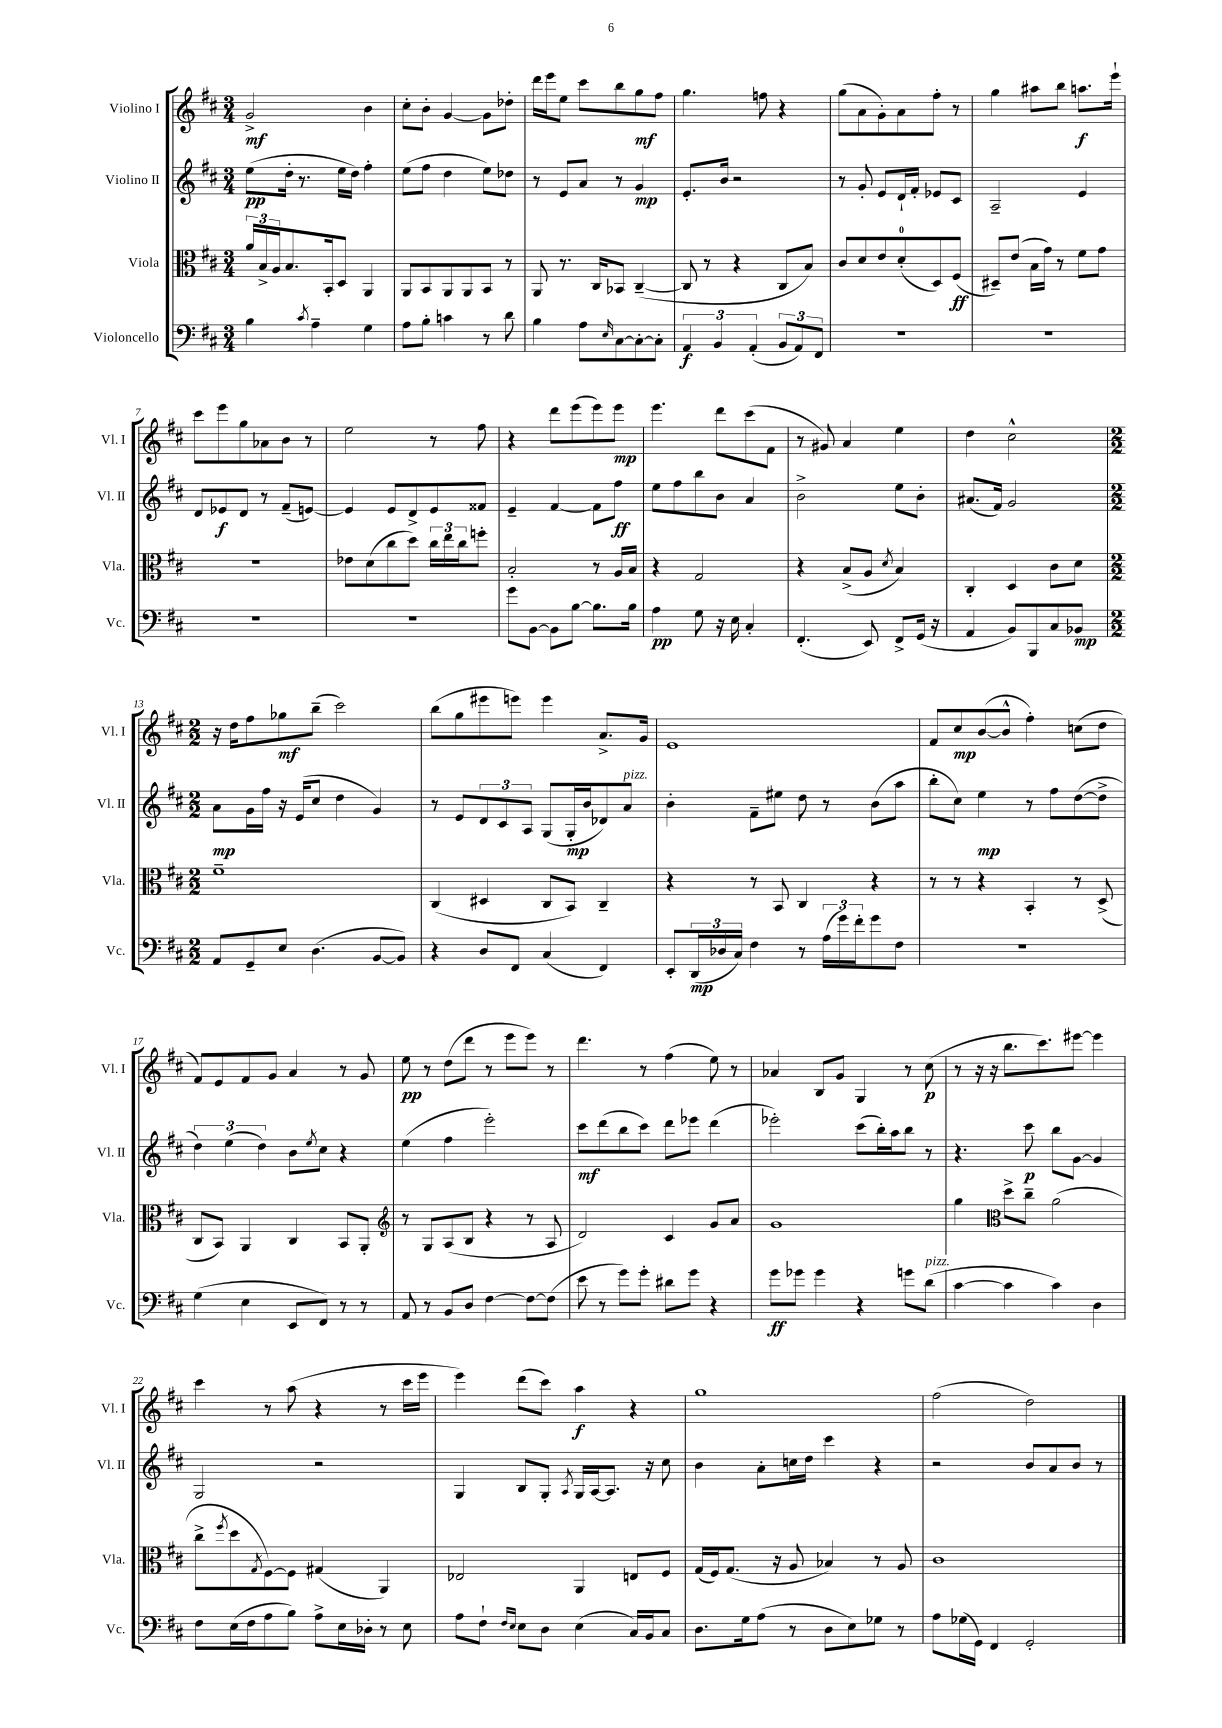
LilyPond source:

<<
\new StaffGroup <<
\new Staff = "s0" \with { instrumentName = "Violino I" shortInstrumentName = "Vl. I" } {
    \clef treble \key d \major \numericTimeSignature \time 3/4
    g'2->\mf b'4 |
    cis''8-. b'8-. g'4~ g'8 des''8-. |
    d'''16 e'''16 e''8 cis'''8 b''8 g''8\mf fis''8 |
    g''4. f''8 r4 |
    g''8( a'8 g'8-.) a'8 fis''8-. r8 |
    g''4 ais''8 b''8 a''8.\f e'''16-! |
    cis'''8 e'''8 g''8 aes'8 b'8 r8 |
    e''2 r8 fis''8 |
    r4 d'''8 e'''8( e'''8) e'''8\mp |
    e'''4. d'''8 cis'''8( fis'8 |
    r8 gis'8) a'4 e''4 |
    d''4 cis''2-^ |
    \numericTimeSignature \time 2/2 r16 d''16 fis''8 ges''8\mf b''8--( cis'''2) |
    b''8( g''8 eis'''8 e'''8) e'''4 a'8.-> g'16 |
    e'1 |
    fis'8 cis''8\mp b'8~( b'8-^ fis''4-.) c''8( d''8 |
    fis'8) e'8 fis'8 g'8 a'4 r8 g'8 |
    e''8\pp r8 d''8( d'''8 r8 e'''8 e'''8) r8 |
    d'''4. r8 fis''4( e''8) r8 |
    aes'4 b8 g'8 g4 r8 cis''8\p( |
    r8 r16 r16 b''8. cis'''8.) eis'''8~ eis'''4 |
    cis'''4 r8 a''8( r4 r8 cis'''16 e'''16 |
    e'''4) d'''8( cis'''8) a''4\f r4 |
    g''1 |
    fis''2( d''2) \bar "|." |
}
\new Staff = "s1" \with { instrumentName = "Violino II" shortInstrumentName = "Vl. II" } {
    \clef treble \key d \major \numericTimeSignature \time 3/4
    e''8\pp( d''16-. r8. e''16 d''16) fis''4-. |
    e''8( fis''8 d''4 e''8) des''8 |
    r8 e'8 a'8 r8 g'4\mp |
    e'8.-. b'16 r2 |
    r8 g'8-. e'8 d'16-! fis'16-. ees'8 cis'8 |
    a2-- e'4 |
    d'8 ees'8\f d'8 r8 fis'8--( e'8~) |
    e'4 e'8 d'8-> e'8 fisis'8 |
    e'4-- fis'4~ fis'8 fis''8\ff |
    e''8 fis''8 b''8 b'8 a'4 |
    b'2-> e''8 b'8-. |
    ais'8.( fis'16) g'2 |
    \numericTimeSignature \time 2/2 a'8\mp g'16 fis''16 r16 e'16( cis''8 d''4 g'4) |
    r8 e'8 \tuplet 3/2 { d'8 cis'8 a8 } g8( g16-.\mp b'16 des'8) a'8^\markup { \italic "pizz." } |
    b'4-. fis'8-- eis''8 d''8 r8 b'8( a''8 |
    b''8-. cis''8) e''4\mp r8 fis''8 d''8~( d''8-> |
    \tuplet 3/2 { d''4) e''4( d''4) } b'8 \acciaccatura { e''8 } cis''8 r4 |
    e''4( fis''4 e'''2-.) |
    cis'''8\mf d'''8( b''8 cis'''8) d'''8 ees'''8 d'''4( |
    ees'''2-.) cis'''8( b''16-.) a''16 b''8 r8 |
    r4. cis'''8\p b''8 g'8~ g'4 |
    g2 r2 |
    g4 b8 g8-. \acciaccatura { a8 } g16 a16~ a8. r16 cis''8 |
    b'4 a'8-. c''16 d''16 cis'''4 r4 |
    r2 b'8 a'8 b'8 r8 \bar "|." |
}
\new Staff = "s2" \with { instrumentName = "Viola" shortInstrumentName = "Vla." } {
    \clef alto \key d \major \numericTimeSignature \time 3/4
    \tuplet 3/2 { a'16 b16-> a16 } b8. b,16-. d8 a,4 |
    a,8 b,8 a,8 a,8 b,8 r8 |
    a,8 r8. cis16 bes,8 cis4~--( |
    cis8 r8 r4 cis8 b8) |
    cis'8 d'8 e'8 d'8-0-.( d8) fis8\ff( |
    dis8--) e'8( b16 g'16) r8 fis'8 g'8 |
    R2. |
    ees'8 d'8( cis''8 d''8) \tuplet 3/2 { cis''16 e''16 cis''16 } f''8-. |
    b2-. r8 a16 b16 |
    r4 g2 |
    r4 b8->( a8 \acciaccatura { d'8 } b4) |
    cis4-. d4 cis'8 d'8 |
    \numericTimeSignature \time 2/2 fis'1-- |
    cis4( dis4 cis8 b,8) cis4-- |
    r4 r8 b,8 cis4 r4 |
    r8 r8 r4 b,4-. r8 d8->( |
    cis8 b,8) a,4 cis4 b,8 a,8-. |
    \clef treble r8 g8 a8( b8 r4 r8 a8 |
    d'2) cis'4 g'8 a'8 |
    g'1 |
    g''4 \clef alto d''8-> cis''8-- a'2( |
    cis''8-> \acciaccatura { fis''8 } d''8 \acciaccatura { g8 } fis8~) fis8 gis4( a,4) |
    ees2 a,4 e8 fis8 |
    g16( fis16) g8.( r16 a8 bes4) r8 a8 |
    cis'1 \bar "|." |
}
\new Staff = "s3" \with { instrumentName = "Violoncello" shortInstrumentName = "Vc." } {
    \clef bass \key d \major \numericTimeSignature \time 3/4
    b4 \acciaccatura { cis'8 } a4-- g4 |
    a8 b8-. c'4 r8 d'8 |
    b4 a8 \grace { e16 } cis8~ cis8~-. cis8-. |
    \tuplet 3/2 { a,4\f b,4 a,4-.( } \tuplet 3/2 { b,8 a,8) fis,8 } |
    R2. |
    R2. |
    R2. |
    R2. |
    g'8 b,8~ b,8 b8~ b8. b16 |
    a4\pp g8 r16 e16 cis4-. |
    fis,4.-.( e,8) fis,8-> g,16( r16 |
    a,4 b,8) b,,8 cis8 bes,8\mp |
    \numericTimeSignature \time 2/2 a,8 g,8-- e8 d4.( b,8~ b,8) |
    r4 d8 fis,8 cis4( fis,4) |
    e,8-. \tuplet 3/2 { d,16\mp( des16 cis16) } fis4 r8 \tuplet 3/2 { a16( g'16) fis'16-. } g'8 fis8 |
    r1 |
    g4( e4 e,8 fis,8) r8 r8 |
    a,8 r8 b,8 d8 fis4~ fis8~ fis8( |
    e'8 r8 g'8) g'8-. dis'8 g'8 r4 |
    g'8\ff ges'8 ges'4 r4 g'8 d'8^\markup { \italic "pizz." }( |
    cis'4~ cis'4 cis'4) d4 |
    fis8 e16( fis16 a8 b8) a8-> e16 des16-. r8 e8 |
    a8 fis8-! \grace { fis16 e16 } e8 d8 e4( cis16) b,16 cis8 |
    d8. g16 a8( r8 d8 e8) ges8 r8 |
    a8 ges16( g,16) fis,4 g,2-. \bar "|." |
}
>>
>>
